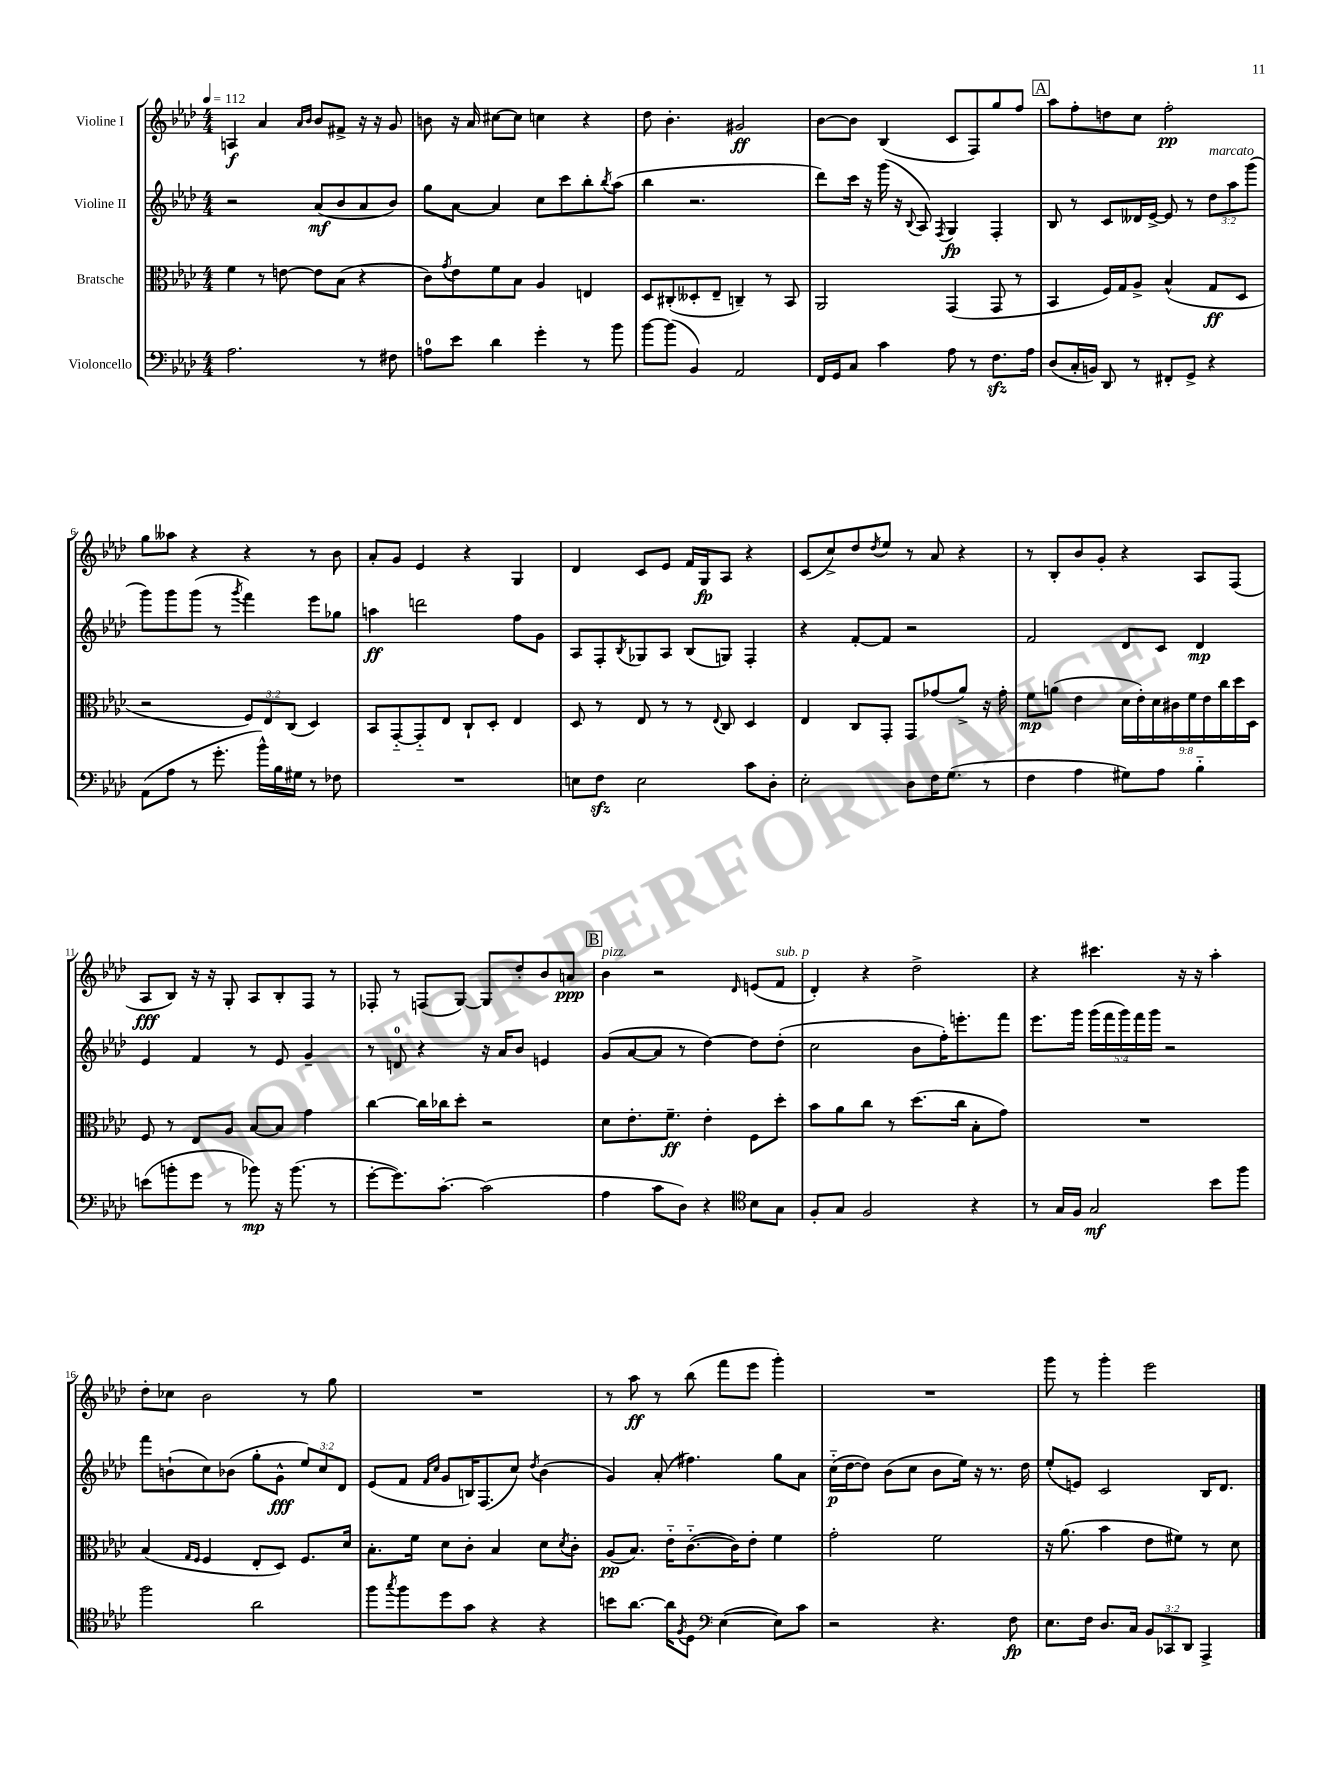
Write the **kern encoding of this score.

**kern	**dynam	**kern	**dynam	**kern	**dynam	**kern	**dynam
*part4	*part4	*part3	*part3	*part2	*part2	*part1	*part1
*staff4	*staff4	*staff3	*staff3	*staff2	*staff2	*staff1	*staff1
*I"Violoncello	*	*I"Bratsche	*	*I"Violine II	*	*I"Violine I	*
*clefF4	*	*clefC3	*	*clefG2	*	*clefG2	*
*k[b-e-a-d-]	*	*k[b-e-a-d-]	*	*k[b-e-a-d-]	*	*k[b-e-a-d-]	*
*M4/4	*	*M4/4	*	*M4/4	*	*M4/4	*
*MM112	*	*MM112	*	*MM112	*	*MM112	*
=1	=1	=1	=1	=1	=1	=1	=1
2.A-\	.	4f\	.	2r	.	4An/	f
.	.	8r	.	.	.	4a-/	.
.	.	[8en\	.	.	.	.	.
.	.	.	.	.	.	16qqa-/LL	.
.	.	.	.	.	.	16qqb-/JJ	.
.	.	8e\L]	.	(8a-/L	mf	8b-/L	.
.	.	(8B-\J	.	8b-/	.	8f#X^/J	.
8r	.	4r	.	8a-/	.	16r	.
.	.	.	.	.	.	16r	.
8F#X\	.	.	.	8b-/J)	.	8g/	.
=2	=2	=2	=2	=2	=2	=2	=2
8An\L	.	8c\L)	.	8gg\L	.	8bn\	.
.	.	8qg/	.	.	.	.	.
8e-\J	.	8e-\	.	[8a-\J	.	16r	.
.	.	.	.	.	.	16a-/	.
4d-\	.	8f\	.	4a-/]	.	[8cc#X\L	.
.	.	8B-\J	.	.	.	8cc#\J]	.
4g'\	.	4A-/	.	8cc\L	.	4ccn\	.
.	.	.	.	8ccc\	.	.	.
8r	.	4En/	.	8bb-'\	.	4r	.
.	.	.	.	8qbb-/	.	.	.
8b-\	.	.	.	(8aa-\J	.	.	.
=3	=3	=3	=3	=3	=3	=3	=3
[8b-\L	.	8D-/L	.	4bb-\	.	8dd-\	.
(8b-\J]	.	(8C#X'/	.	.	.	4.b-'\	.
4BB-/)	.	8D--X'/	.	2.r	.	.	.
.	.	8E-~/J	.	.	.	.	.
2AA-/	.	4Cn~/)	.	.	.	2g#X/	ff
.	.	8r	.	.	.	.	.
.	.	8BB-/	.	.	.	.	.
=4	=4	=4	=4	=4	=4	=4	=4
16FF/LL	.	2AA-/	.	8ddd-\L)	.	[8b-\L	.
16GG/J	.	.	.	.	.	.	.
8C/J	.	.	.	16ccc\Jk	.	8b-\J]	.
.	.	.	.	16r	.	.	.
4c\	.	.	.	(16ggg\	.	(4B-/	.
.	.	.	.	16r	.	.	.
.	.	.	.	8qqB-/	.	.	.
.	.	.	.	8A-/)	.	.	.
.	.	.	.	8qF/	.	.	.
8A-\	.	(4GG/	.	4G/	fp	8c/L	.
8r	.	.	.	.	.	8F/)	.
8.Fzz\L	.	8GG/	.	4F'/	.	8gg/	.
.	.	8r	.	.	.	8ff/J	.
16A-\Jk	.	.	.	.	.	.	.
!!LO:REH:place=s1:t=A
=5	=5	=5	=5	=5	=5	=5	=5
(8D-/L	.	4BB-/	.	8B-/	.	8aa-\L	.
16C'/L	.	.	.	8r	.	8ff'\	.
16BBn/JJ)	.	.	.	.	.	.	.
8DD-/	.	16F/LL)	.	8c/L	.	8ddn\	.
.	.	16G/J	.	.	.	.	.
8r	.	8A-^/J	.	16d--X/L	.	8cc\J	.
.	.	.	.	[16e-^/JJ	.	.	.
8FF#X'/L	.	(4B-^^/	.	8e-/]	.	2ff'\	pp
8GG^/J	.	.	.	8r	.	.	.
!	!	!	!	!LO:TX:a:i:t=marcato	!	!	!
4r	.	8G/L	ff	12dd-\L	.	.	.
.	.	.	.	12aa-\	.	.	.
.	.	8D-/J	.	.	.	.	.
.	.	.	.	(12ggg\J	.	.	.
!!LO:LB:g=z
=6	=6	=6	=6	=6	=6	=6	=6
(8AA-\L	.	2r	.	8ggg\L)	.	8gg\L	.
8A-\J	.	.	.	8ggg\	.	8aa--X\J	.
8r	.	.	.	(8ggg\J	.	4r	.
8.g'\	.	.	.	8r	.	.	.
.	.	.	.	8qggg/	.	.	.
.	.	12F/L)	.	4fff\)	.	4r	.
16b-^^\LL)	.	.	.	.	.	.	.
.	.	12E-/	.	.	.	.	.
16B-\	.	.	.	.	.	.	.
.	.	(12C/J	.	.	.	.	.
16G#X\JJ	.	.	.	.	.	.	.
8r	.	4D-/)	.	8eee-\L	.	8r	.
8F-X\	.	.	.	8gg-X\J	.	8b-\	.
=7	=7	=7	=7	=7	=7	=7	=7
1r	.	8BB-/L	.	4aan\	ff	8a-'/L	.
.	.	[8GG/	.	.	.	8g/J	.
.	.	8GG/]	.	2dddn\	.	4e-/	.
.	.	8E-/J	.	.	.	.	.
.	.	8C`/L	.	.	.	4r	.
.	.	8D-'/J	.	.	.	.	.
.	.	4E-/	.	8ff\L	.	4G/	.
.	.	.	.	8g\J	.	.	.
=8	=8	=8	=8	=8	=8	=8	=8
8En\L	.	8D-/	.	8A-/L	.	4d-/	.
8Fzz\J	.	8r	.	8F'/	.	.	.
.	.	.	.	8qB-/	.	.	.
2E\	.	8E-/	.	8G-X/	.	8c/L	.
.	.	8r	.	8A-/J	.	8e-/J	.
.	.	8r	.	(8B-/L	.	16f/LL	.
.	.	.	.	.	.	16G/J	fp
.	.	8qqE-/	.	.	.	.	.
.	.	8C/	.	8Gn/J)	.	8A-/J	.
8c\L	.	4D-/	.	4F'/	.	4r	.
8D-'\J	.	.	.	.	.	.	.
=9	=9	=9	=9	=9	=9	=9	=9
2E-'\	.	4E-/	.	4r	.	(8c/L	.
.	.	.	.	.	.	8cc^/)	.
.	.	8C/L	.	[8f'/L	.	8dd-/	.
.	.	.	.	.	.	8qdd-/	.
.	.	8GG'/J	.	8f/J]	.	8ee-/J	.
8D-\L	.	8GG/L	.	2r	.	8r	.
16F\K	.	(8g-X/	.	.	.	8a-/	.
(8.G\J	.	.	.	.	.	.	.
.	.	8a-^/J)	.	.	.	4r	.
8r	.	16r	.	.	.	.	.
.	.	16g-'\	.	.	.	.	.
=10	=10	=10	=10	=10	=10	=10	=10
4F\	.	8f\L	mp	2f/	.	8r	.
.	.	(8an\J	.	.	.	8B-'/L	.
4A-\	.	4e-\	.	.	.	8b-/	.
.	.	.	.	.	.	8g'/J	.
8G#X\L)	.	18d-\LL	.	8d-/L	.	4r	.
.	.	18e-'\)	.	.	.	.	.
.	.	18d-\	.	.	.	.	.
8A-\J	.	.	.	8c/J	.	.	.
.	.	18c#X\	.	.	.	.	.
.	.	18f\	.	.	.	.	.
4B-\	.	.	.	4d-/	mp	8A-/L	.
.	.	18e-\	.	.	.	.	.
.	.	18cc\	.	.	.	.	.
.	.	.	.	.	.	(8F/J	.
.	.	18dd-\	.	.	.	.	.
.	.	18D-\JJ	.	.	.	.	.
!!LO:LB:g=z
=11	=11	=11	=11	=11	=11	=11	=11
(8en\L	.	8F/	.	4e-/	.	8A-/L	fff
8bn'\	.	8r	.	.	.	8B-/J)	.
8g\J	.	8E-/L	.	4f/	.	16r	.
.	.	.	.	.	.	16r	.
8r	.	8A-/J	.	.	.	8G'/	.
8b-X\)	mp	[8B-/L	.	8r	.	8A-/L	.
16r	.	8B-/J]	.	8e-/	.	8B-'/	.
(8.b-\	.	.	.	.	.	.	.
.	.	4g\	.	4g~/	.	8F/J	.
8r	.	.	.	.	.	8r	.
=12	=12	=12	=12	=12	=12	=12	=12
[8g'\L	.	[4cc\	.	8r	.	8F-X'/	.
8.g\])	.	.	.	8dn/	.	8r	.
.	.	16cc\LL]	.	4r	.	(8Fn/L	.
[8.c'\J	.	16cc-X\J	.	.	.	.	.
.	.	8dd-'\J	.	.	.	[8G/J)	.
(2c\]	.	2r	.	16r	.	8G/L]	.
.	.	.	.	16a-/KL	.	.	.
.	.	.	.	8b-/J	.	8dd-'/	.
.	.	.	.	4en/	.	8b-/	.
.	.	.	.	.	.	8an/J	ppp
!!LO:REH:place=s1:t=B
=13	=13	=13	=13	=13	=13	=13	=13
!	!	!	!	!	!	!LO:TX:a:i:t=pizz.	!
4A-\	.	8d-\L	.	(8g/L	.	4b-\	.
.	.	8.e-'\	.	[8a-/	.	.	.
8c\L	.	.	.	8a-/J]	.	2r	.
.	.	8.f~\J	ff	.	.	.	.
8D-\J)	.	.	.	8r	.	.	.
4r	.	4e-'\	.	[4dd-\)	.	.	.
*clefC4	*	*	*	*	*	*	*
.	.	.	.	.	.	16qqd-/	.
8B-\L	.	8F\L	.	8dd-\L]	.	(8en/L	.
!	!	!	!	!	!	!LO:TX:a:i:t=sub. p	!
8G\J	.	8dd-'\J	.	(8dd-'\J	.	8f/J	.
=14	=14	=14	=14	=14	=14	=14	=14
8F'/L	.	8b-\L	.	2cc\	.	4d-'/)	.
8G/J	.	8a-\	.	.	.	.	.
2F/	.	8cc\J	.	.	.	4r	.
.	.	8r	.	.	.	.	.
.	.	(8.dd-\L	.	8b-\L	.	2dd-^\	.
.	.	.	.	16ff'\K)	.	.	.
.	.	16cc\Jk	.	8.eeen'\	.	.	.
4r	.	8B-'\L	.	.	.	.	.
.	.	8g\J)	.	8fff\J	.	.	.
=15	=15	=15	=15	=15	=15	=15	=15
8r	.	1r	.	8.eee-\L	.	4r	.
16G/LL	.	.	.	.	.	.	.
16F/JJ	.	.	.	16ggg\Jk	.	.	.
2G/	mf	.	.	(20ggg\LL	.	4.ccc#X\	.
.	.	.	.	20fff\	.	.	.
.	.	.	.	20ggg\)	.	.	.
.	.	.	.	20fff\	.	.	.
.	.	.	.	20ggg\JJ	.	.	.
.	.	.	.	2r	.	.	.
.	.	.	.	.	.	16r	.
.	.	.	.	.	.	16r	.
8b-\L	.	.	.	.	.	4aa-'\	.
8ff\J	.	.	.	.	.	.	.
!!LO:LB:g=z
=16	=16	=16	=16	=16	=16	=16	=16
2ff\	.	(4B-/	.	8fff\L	.	8dd-'\L	.
.	.	.	.	(8bn`\	.	8cc-X\J	.
.	.	16qqG/LL	.	.	.	.	.
.	.	16qqF/JJ	.	.	.	.	.
.	.	4F/	.	8cc\)	.	2b-\	.
.	.	.	.	(8b-X\J	.	.	.
2a-\	.	8E-'/L	.	8gg'\L	.	.	.
.	.	8D-/J)	.	8g^^\J	fff	.	.
.	.	8.F/L	.	12ee-/L)	.	8r	.
.	.	.	.	12cc/	.	.	.
.	.	.	.	.	.	8gg\	.
.	.	.	.	12d-/J	.	.	.
.	.	16d-/Jk	.	.	.	.	.
=17	=17	=17	=17	=17	=17	=17	=17
8ff\L	.	8.B-'\L	.	(8e-/L	.	1r	.
8qgg/	.	.	.	.	.	.	.
8ff\	.	.	.	8f/J	.	.	.
.	.	16f\Jk	.	.	.	.	.
.	.	.	.	16qqf/LL	.	.	.
.	.	.	.	16qqcc/JJ	.	.	.
8dd-\	.	8d-\L	.	8g/L	.	.	.
8g\J	.	8c'\J	.	16Bn/K)	.	.	.
.	.	.	.	(8.F/	.	.	.
4r	.	4B-/	.	.	.	.	.
.	.	.	.	8cc/J)	.	.	.
.	.	.	.	8qdd-/	.	.	.
4r	.	8d-\L	.	(4b-\	.	.	.
.	.	8qd-/	.	.	.	.	.
.	.	8c'\J	.	.	.	.	.
=18	=18	=18	=18	=18	=18	=18	=18
8bn\L	.	(8A-/L	pp	4g/)	.	8r	.
[8.a-\J	.	8.B-/J)	.	.	.	8aa-\	ff
.	.	.	.	(8a-'/	.	8r	.
16a-\KL]	.	16e-\KL	.	.	.	.	.
8qF/	.	.	.	.	.	.	.
8D-\J	.	([8.c\	.	4.ff#X\)	.	(8bb-\	.
*clefF4	*	*	*	*	*	*	*
([4E-\	.	.	.	.	.	8fff\L	.
.	.	16c\K])	.	.	.	.	.
.	.	8e-'\J	.	.	.	8eee-\J	.
8E-\L])	.	4f\	.	8gg\L	.	4ggg'\)	.
8c\J	.	.	.	8a-\J	.	.	.
=19	=19	=19	=19	=19	=19	=19	=19
2r	.	2g'\	.	(16cc\LL	p	1r	.
.	.	.	.	[16dd-\J	.	.	.
.	.	.	.	8dd-\J])	.	.	.
.	.	.	.	(8b-\L	.	.	.
.	.	.	.	8cc\J	.	.	.
4.r	.	2f\	.	8b-\L	.	.	.
.	.	.	.	16ee-\Jk)	.	.	.
.	.	.	.	16r	.	.	.
.	.	.	.	8.r	.	.	.
8F\	fp	.	.	.	.	.	.
.	.	.	.	16dd-\	.	.	.
=20	=20	=20	=20	=20	=20	=20	=20
8.E-\L	.	16r	.	(8ee-'/L	.	8ggg\	.
.	.	(8.a-\	.	.	.	.	.
.	.	.	.	8en/J)	.	8r	.
16F\Jk	.	.	.	.	.	.	.
8.D-/L	.	4b-\	.	2c/	.	4ggg'\	.
16C/Jk	.	.	.	.	.	.	.
12BB-/L	.	8e-\L	.	.	.	2eee-\	.
12CC-X/	.	.	.	.	.	.	.
.	.	8f#X\J)	.	.	.	.	.
12DD-/J	.	.	.	.	.	.	.
4AAA-^/	.	8r	.	16B-/KL	.	.	.
.	.	.	.	8.d-/J	.	.	.
.	.	8d-\	.	.	.	.	.
==	==	==	==	==	==	==	==
*-	*-	*-	*-	*-	*-	*-	*-
